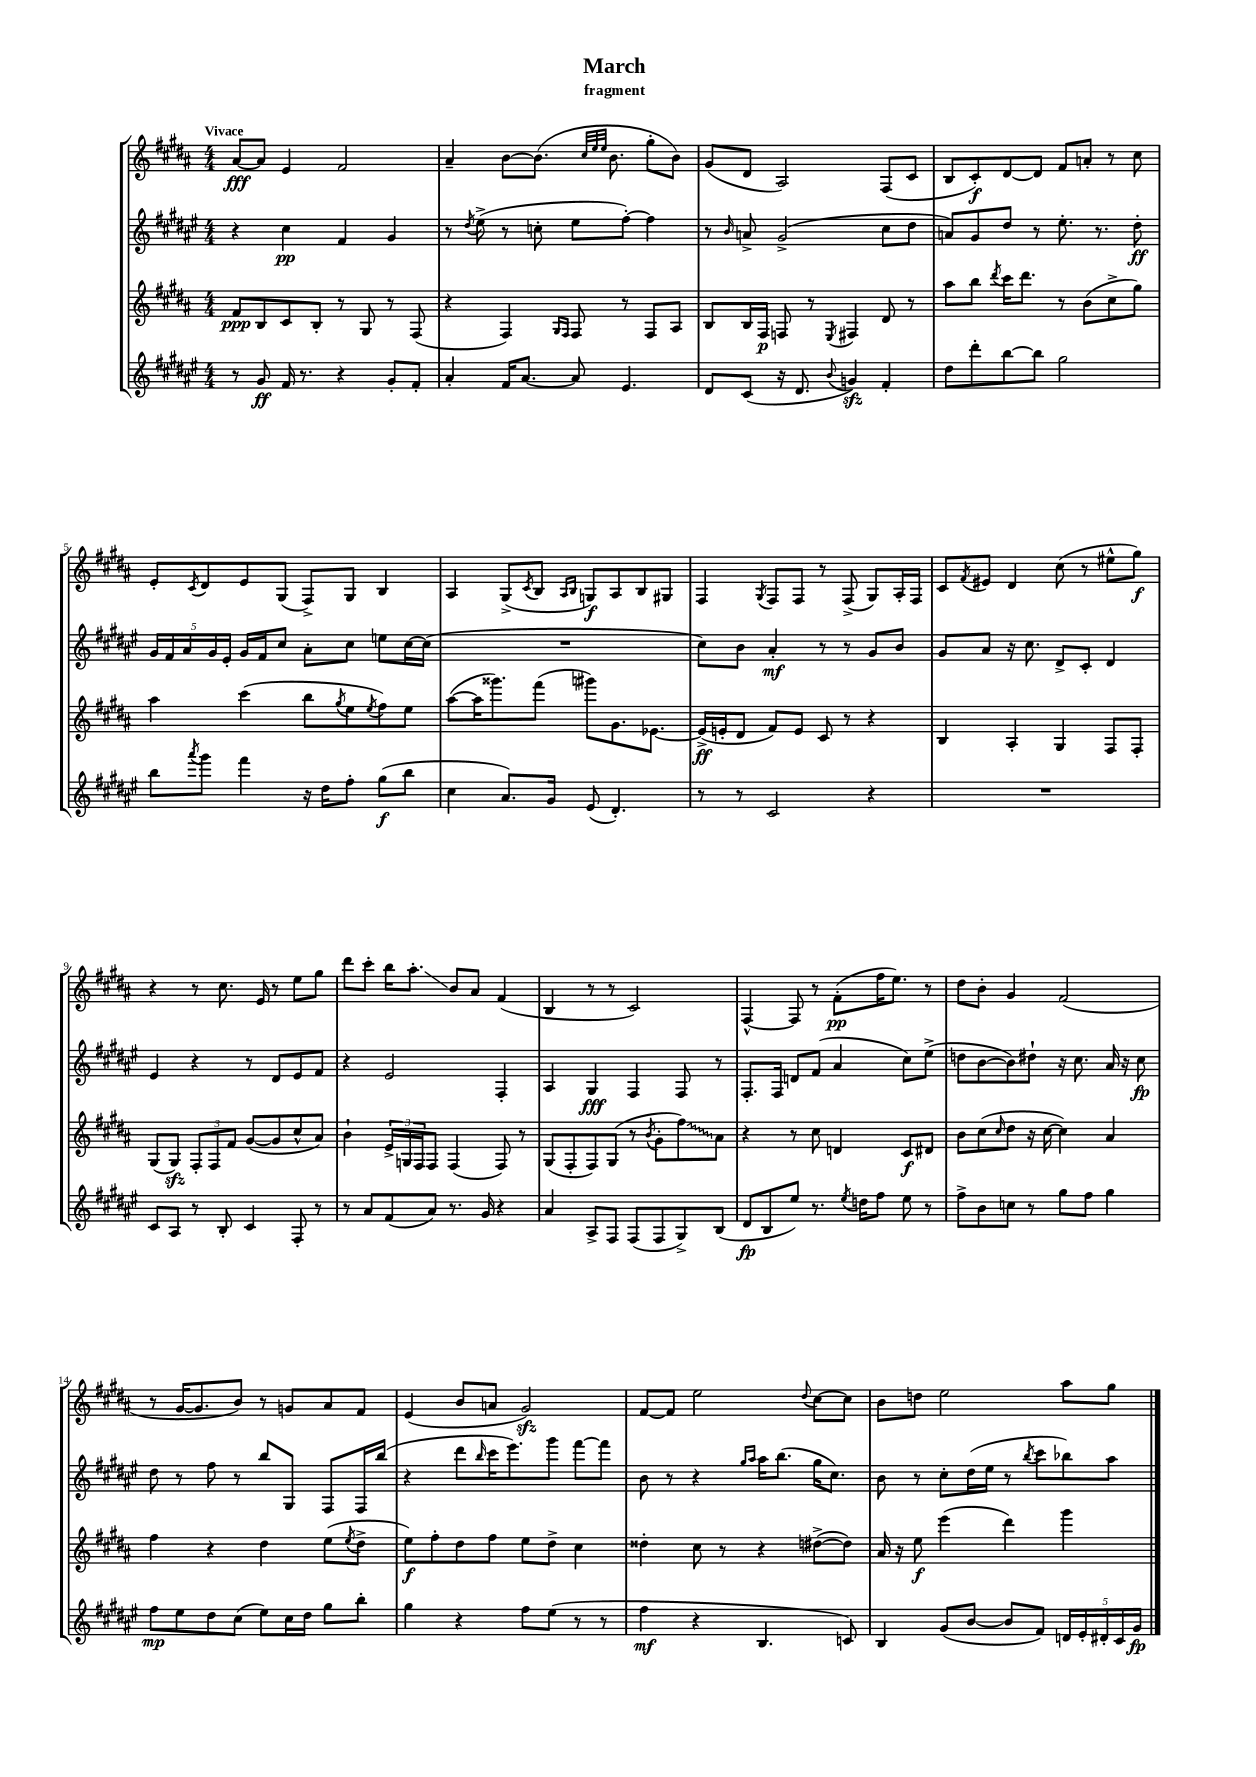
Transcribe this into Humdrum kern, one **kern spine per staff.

**kern	**kern	**kern	**kern
*staff4	*staff3	*staff2	*staff1
*clefG2	*clefG2	*clefG2	*clefG2
*k[f#c#g#d#a#e#]	*k[f#c#g#d#a#]	*k[f#c#g#d#a#e#]	*k[f#c#g#d#a#]
*M4/4	*M4/4	*M4/4	*M4/4
8r	8f#/L	4r	[8a#/L
8g#/	8B/	.	8a#/]J
16f#/	8c#/	4cc#\	4e/
8.r	.	.	.
.	8B'/J	.	.
4r	8r	4f#/	2f#/
.	8G#/	.	.
8g#'/L	8r	4g#/	.
8f#'/J	(8F#/	.	.
=	=	=	=
4a#'/	4r	8r	4a#~/
.	.	8qdd#/	.
.	.	(8ee#^\	.
16f#/LK	4F#/)	8r	[8b\L
[8.a#/J	.	.	.
.	.	8cc'\	(8.b\]J
.	16qqG#/LL	.	.
.	16qqF#/JJ	.	.
8a#/]	8F#/	8ee#\L	.
.	.	.	32qqcc#/LLL
.	.	.	32qqee/
.	.	.	32qqee/JJJ
.	.	.	8.b\
4.e#/	8r	[8ff#'\J)	.
.	8F#/L	4ff#\]	8gg#'\L
.	8A#/J	.	8b\J)
=	=	=	=
8d#/L	8B/L	8r	(8g#/L
.	.	16qqb/	.
(8c#/J	16B/L	8a^/	8d#/J
.	16F#/JJ	.	.
16r	8F/	(2g#^/	2A#/)
8.d#/	.	.	.
.	8r	.	.
8qqb/	8qE/	.	.
4g/)	4F#/	.	.
4f#'/	8d#/	8cc#\L	(8F#/L
.	8r	8dd#\J	8c#/J
=	=	=	=
8dd#\L	8aa#\L	8a/L)	8B/L
8ddd#'\	8bb\J	8g#/	8c#'/)
.	8qddd#/	.	.
[8bb\	16ccc#\LK	8dd#/J	[8d#/
.	8.ddd#\J	.	.
8bb\]J	.	8r	8d#/]J
2gg#\	8r	8.ee#'\	8f#/L
.	(8b\L	.	8a'/J
.	.	8.r	.
.	8cc#^\	.	8r
.	8gg#\J)	8dd#'\	8cc#\
=	=	=	=
8bb\L	4aa#\	20g#/LL	8e'/L
.	.	20f#/	.
.	.	20a#/	.
8qaaa#/	.	.	8qc#/
8ggg#\J	.	.	8d#/
.	.	20g#/	.
.	.	20e#'/JJ	.
4fff#\	(4ccc#\	16g#/LL	8e/
.	.	16f#/J	.
.	.	8cc#/J	(8G#/J
16r	8bb\L	8a#'\L	8F#^/L)
16dd#\LK	.	.	.
.	8qgg#/	.	.
8ff#'\J	8ee\	8cc#\J	8G#/J
.	8qee/	.	.
(8gg#\L	8ff#\)	8ee\L	4B/
8bb\J	8ee\J	[16cc#\L	.
.	.	(16cc#\]JJ	.
=	=	=	=
4cc#\	([8aa#\L	1r	4A#/
.	16aa#\]K	.	.
.	8.ggg##\)	.	.
8.a#/L)	.	.	(8G#^/L
.	.	.	8qc#/
.	(8fff#\J	.	8B/J
16g#/Jk	.	.	.
.	.	.	16qqA#/LL
.	.	.	16qqB/JJ
(8e#/	8ggg#\L)	.	8G/L)
4.d#'/)	8.g#\	.	8A#/
.	.	.	8B/
.	[8.e-\J	.	.
.	.	.	8G#/J
=	=	=	=
8r	(16e-^/]LL	8cc#\L)	4F#/
.	16e'/J	.	.
8r	8d#/J	8b\J	.
.	.	.	8qG#/
2c#/	8f#/L)	4a#'/	8F#/L
.	8e/J	.	8F#/J
.	8c#/	8r	8r
.	8r	8r	(8F#^/
4r	4r	8g#/L	8G#/L)
.	.	8b/J	16A#'/L
.	.	.	16F#/JJ
=	=	=	=
1r	4B/	8g#/L	8c#/L
.	.	.	8qf#/
.	.	8a#/J	8e#/J
.	4A#'/	16r	4d#/
.	.	8.cc#\	.
.	4G#/	8d#^/L	(8cc#\
.	.	8c#'/J	8r
.	8F#/L	4d#/	8ee#^^\L
.	8F#'/J	.	8gg#\J)
=	=	=	=
8c#/L	(8G#/L	4e#/	4r
8A#/J	8G#/J)	.	.
8r	12F#'/L	4r	8r
.	12F#/	.	.
8B'/	.	.	8.cc#\
.	12f#/J	.	.
4c#/	([8g#/L	8r	.
.	.	.	16e/
.	8g#/]	8d#/L	8r
8F#'/	8cc#^^/	8e#/	8ee\L
8r	8a#/J)	8f#/J	8gg#\J
=	=	=	=
8r	4b`\	4r	8ddd#\L
8a#/L	.	.	8ccc#'\J
(8f#/	24e^/LL	2e#/	16bb\LK
.	24G/	.	.
.	.	.	8.aa#'\J
.	24F#/J	.	.
8a#/J)	8F#/J	.	.
8.r	(4F#/	.	8b/L
.	.	.	8a#/J
16g#/	.	.	.
4r	8F#/)	4F#'/	(4f#/
.	8r	.	.
=	=	=	=
4a#/	(8G#/L	4A#/	4B/
.	8F#'/	.	.
8A#^/L	8F#/)	4G#/	8r
8F#/J	(8G#/J	.	8r
(8F#/L	8r	4F#/	2c#/)
.	8qb/	.	.
8F#/	8g#'\L	.	.
8G#^/)	8ff#\)	8F#/	.
(8B/J	8a#\J	8r	.
=	=	=	=
8d#/L	4r	8.F#'/L	[4F#^^/
8B/	.	.	.
.	.	16F#/Jk	.
8ee#/J)	8r	8d/L	8F#/]
8.r	8cc#\	(8f#/J	8r
.	4d/	4a#/	(8f#'\L
8qee#/	.	.	.
16dd\LK	.	.	.
8ff#\J	.	.	16ff#\K
.	.	.	8.ee\J)
8ee#\	8c#/L	8cc#\L)	.
8r	8d#/J	(8ee#^\J	8r
=	=	=	=
8ff#^\L	8b\L	8dd\L	8dd#\L
8b\	(8cc#\	[8b\	8b'\J
.	16qqcc#/	.	.
8cc\J	8dd#\J	8b\])	4g#/
8r	16r	8dd#`\J	.
.	[16cc#\	.	.
8gg#\L	4cc#\])	16r	(2f#/
.	.	8.cc#\	.
8ff#\J	.	.	.
4gg#\	4a#/	16a#/	.
.	.	16r	.
.	.	8cc#\	.
=	=	=	=
8ff#\L	4ff#\	8dd#\	8r
8ee#\	.	8r	[16g#/LK
.	.	.	8.g#/]
8dd#\	4r	8ff#\	.
(8cc#\J	.	8r	8b/J)
8ee#\L)	4dd#\	8bb/L	8r
16cc#\L	.	8G#/J	8g/L
16dd#\JJ	.	.	.
8gg#\L	(8ee\L	8F#/L	8a#/
.	8qee/	.	.
8bb'\J	8dd#^\J	16F#/L	8f#/J
.	.	(16bb/JJ	.
=	=	=	=
4gg#\	8ee\L)	4r	(4e/
.	8ff#'\	.	.
4r	8dd#\	8ddd#\L	8b/L
.	.	16qqbb/	.
.	8ff#\J	16ccc#\K	8a/J
.	.	8.eee#\)	.
8ff#\L	8ee\L	.	2g#/)
(8ee#\J	8dd#^\J	8ggg#\J	.
8r	4cc#\	[8fff#\L	.
8r	.	8fff#\]J	.
=	=	=	=
4ff#\	4dd##'\	8b\	[8f#/L
.	.	8r	8f#/]J
4r	8cc#\	4r	2ee\
.	8r	.	.
.	.	16qqgg#/LL	.
.	.	16qqaa#/JJ	.
4.B/	4r	16aa#\LK	.
.	.	(8.bb\J	.
.	.	.	8qqdd#/
.	([8dd#^\L	16gg#\LK	[8cc#\L
.	.	8.cc#\J)	.
8c/)	8dd#\]J)	.	8cc#\]J
=	=	=	=
4B/	16a#/	8b\	8b\L
.	16r	.	.
.	8ee\	8r	8dd\J
(8g#/L	(4eee\	8cc#'\L	2ee\
[8b/J	.	(16dd#\L	.
.	.	16ee#\JJ	.
8b/]L	4ddd#\)	8r	.
.	.	8qbb/	.
8f#/J)	.	8ccc#\L	.
20d/LL	4ggg#\	8bb-\)	8aa#\L
20e#'/	.	.	.
20d#'/	.	.	.
.	.	8aa#\J	8gg#\J
20c#/	.	.	.
20g#/JJ	.	.	.
==	==	==	==
*-	*-	*-	*-
